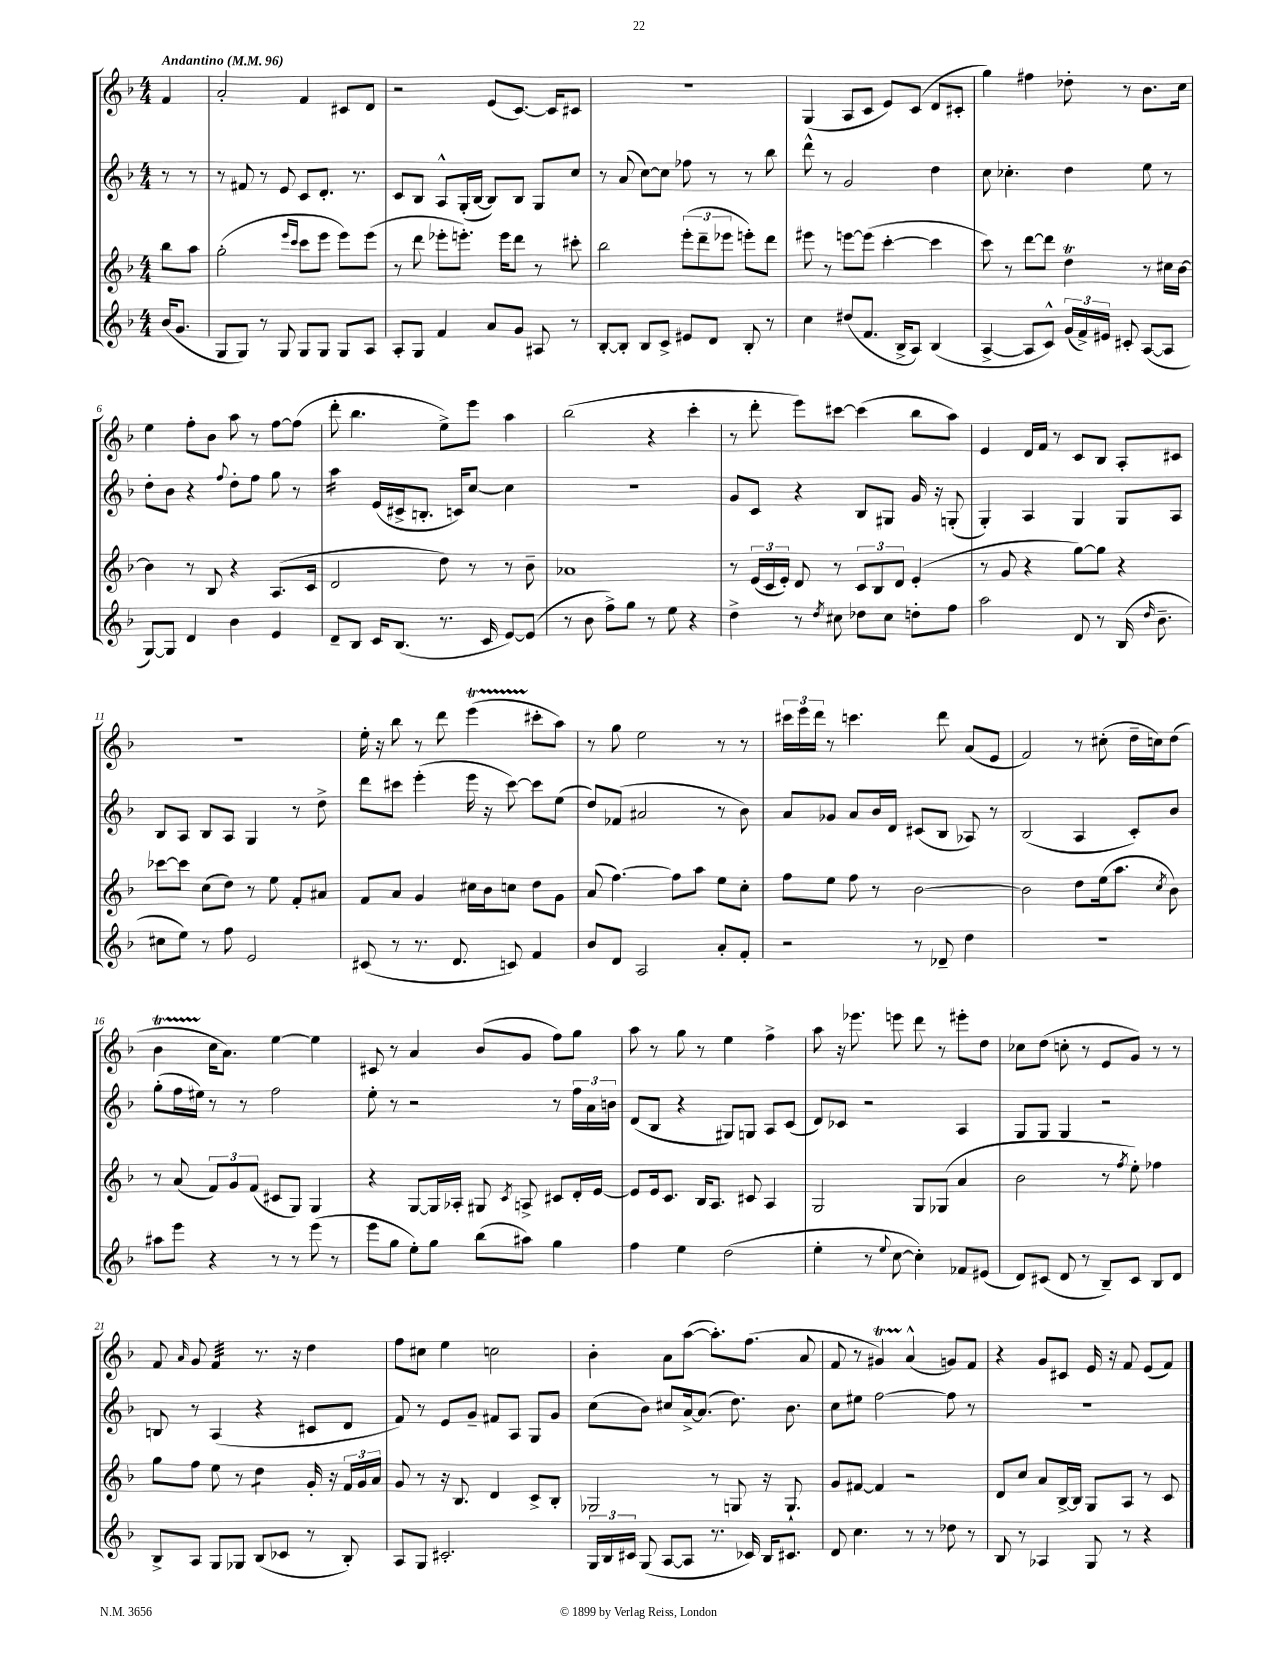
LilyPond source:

<<
\new StaffGroup <<
\new Staff = "s0" {
    \clef treble \key f \major \numericTimeSignature \time 4/4 \partial 4 \tempo "Andantino" 4 = 96
    \autoBeamOff f'4 |
    a'2-. f'4 cis'8[ d'8] |
    r2 e'8[( c'8.]~) c'16[ cis'8] |
    R1 |
    g4( a8[ c'8] e'8[) c'8]( d'8[ cis'8]-. |
    g''4) fis''4 des''8-. r8 bes'8.[ c''16] |
    e''4 f''8[-. bes'8] a''8 r8 f''8[~ f''8]( |
    d'''8-. bes''4. e''8[->) e'''8] a''4 |
    bes''2( r4 c'''4-. |
    r8 d'''8-. e'''8[) cis'''8]~ cis'''4( bes''8[ a''8]) |
    e'4 d'16[ f'16] r8 c'8[ bes8] a8[-. cis'8] |
    R1 |
    e''16-. r16 bes''8 r8 d'''8 e'''4\startTrillSpan( cis'''8[-.\stopTrillSpan a''8]) |
    r8 g''8 e''2 r8 r8 |
    \tuplet 3/2 { cis'''16[ e'''16 d'''16] } r8 c'''4. d'''8 a'8[( e'8] |
    f'2) r8 cis''8-.( d''16[-- c''16) d''8]( |
    bes'4\startTrillSpan c''16[\stopTrillSpan a'8.]) e''4~ e''4 |
    cis'8 r8 a'4 bes'8[( g'8] f''8[) g''8] |
    a''8 r8 g''8 r8 e''4 f''4-> |
    a''8 r16 ees'''8. e'''8 d'''8 r8 eis'''8[-. d''8] |
    ces''8[ d''8]( c''8-. r8 e'8[ g'8]) r8 r8 |
    f'8 \grace { a'16 } g'8 f'4:32 r8. r16 d''4 |
    f''8[ cis''8] e''4 c''2 |
    bes'4-. a'8[ a''8]~( a''8.[-.) f''8.]( a'8 |
    f'8 r8 gis'4\startTrillSpan) a'4-^\stopTrillSpan( g'8[) f'8] |
    r4 g'8[ cis'8] e'16 r16 f'8 e'8[( f'8]) \bar "|." |
}
\new Staff = "s1" {
    \clef treble \key f \major \numericTimeSignature \time 4/4 \partial 4
    \autoBeamOff r8 r8 |
    r8 fis'8 r8 e'8 c'8[ d'8.]-. r8. |
    c'8[ bes8] a8[-^ g16-.( bes16]~ bes8[) bes8] g8[ c''8] |
    r8 a'8( c''8[~) c''8] fes''8 r8 r8 bes''8 |
    d'''8-^ r8 g'2 d''4 |
    c''8 ces''4.-. d''4 e''8 r8 |
    d''8[-. bes'8] r4 \appoggiatura { f''8 } d''8[-. f''8] g''8 r8 |
    a''4:16 e'16[( cis'16-> b8.]-. c'16[) c''8]~ c''4 |
    R1 |
    g'8[ c'8] r4 bes8[ gis8] g'16 r16 g8-.( |
    g4-.) a4 g4 g8[ a8] |
    bes8[ a8] bes8[ a8] g4 r8 d''8-> |
    d'''8[ cis'''8] e'''4-.( e'''16 r16 cis'''8~) cis'''8[ e''8]( |
    d''8[) fes'8]( ais'2 r8 bes'8) |
    a'8[ ges'8] a'8[ bes'16 d'16] cis'8[( bes8] aes8) r8 |
    bes2( a4 c'8[-.) bes'8] |
    g''8[-.( f''16 eis''16]) r8 r8 f''2 |
    e''8-. r8 r2 r8 \tuplet 3/2 { f''16[ a'16 b'16] } |
    d'8[( bes8] r4 gis8[) g8] a8[ c'8]( |
    d'8[) ces'8] r2 a4 |
    g8[ g8] g4 r2 |
    b8 r8 a4( r4 cis'8[ d'8] |
    f'8) r8 e'8[ g'8]-- fis'8[ a8] g8[ g'8] |
    c''8[( bes'8]) cis''8[ a'16~-> a'8.]( d''8.) bes'8. |
    c''8[ eis''8] f''2~ f''8 r8 |
    R1 \bar "|." |
}
\new Staff = "s2" {
    \clef treble \key f \major \numericTimeSignature \time 4/4 \partial 4
    \autoBeamOff bes''8[ a''8] |
    g''2-.( \grace { e'''16[ c'''16] } c'''8[ e'''8] e'''8[) e'''8]( |
    r8 d'''8 ees'''8[-. e'''8.]-.) e'''16[ d'''8] r8 cis'''8-. |
    bes''2 \tuplet 3/2 { e'''8[-.( d'''8-- ees'''8] } e'''8[-.) d'''8] |
    eis'''8 r8 e'''8[~ e'''8]( c'''4~-. c'''4 |
    c'''8) r8 d'''8[~ d'''8] d''4\trill r8 cis''16[ bes'16]~ |
    bes'4 r8 bes8 r4 a8.[( c'16] |
    d'2 d''8) r8 r8 bes'8-- |
    aes'1 |
    r8 \tuplet 3/2 { e'16[( c'16 e'16]-.) } d'8 r8 \tuplet 3/2 { c'8[ bes8 d'8] } e'4-.( |
    r8 g'8 r4 g''8[~) g''8] r4 |
    ces'''8[~ ces'''8] c''8[( d''8]) r8 e''8 f'8[-. ais'8] |
    f'8[ a'8] g'4 cis''16[ bes'16 c''8] d''8[ g'8] |
    a'8( f''4.~) f''8[ a''8] e''8[ c''8]-. |
    f''8[ e''8] f''8 r8 bes'2~ |
    bes'2 d''8[ e''16( a''8.] \acciaccatura { c''8 } bes'8) |
    r8 a'8( \tuplet 3/2 { f'8[) g'8 f'8]( } cis'8[ g8]) g4 |
    r4 g8[~ g16 aes16]-. gis8 \acciaccatura { c'8 } a8-> cis'8[ d'16-. e'16]~ |
    e'8[ e'16 c'8.] bes16[ a8.] cis'8 a4 |
    g2 g8[ ges8]( a'4 |
    bes'2 r8 \acciaccatura { f''8 } e''8-.) fes''4 |
    g''8[ f''8] e''8 r8 d''4:8 g'16-. r16 \tuplet 3/2 { f'16[ g'16 a'16] } |
    g'8 r8 r16 bes8. d'4 c'8[-> bes8]-. |
    ges2 r8 g8 r16 g8.-! |
    g'8[ fis'8]~ fis'4 r2 |
    d'8[ c''8] a'8[ bes16~-> bes16] g8[ a8] r8 c'8 \bar "|." |
}
\new Staff = "s3" {
    \clef treble \key f \major \numericTimeSignature \time 4/4 \partial 4
    \autoBeamOff bes'16[( g'8.] |
    g8[ g8]) r8 g8 g8[ g8] g8[ a8] |
    a8[-. g8] f'4 a'8[ g'8] ais8 r8 |
    bes8[~-. bes8]-. bes8[ c'8]-> eis'8[ d'8] bes8-. r8 |
    c''4 dis''8[( f'8.] bes16[-> a8]) bes4( |
    a4~-> a8[ c'8]-^) \tuplet 3/2 { g'16[( f'16->) eis'16] } cis'8-. a8[~( a8] |
    g8[~) g8] d'4 bes'4 e'4 |
    d'8[-- bes8] c'16[ bes8.]( r8. c'16 e'8[~) e'8]( |
    r8 bes'8 f''8[->) g''8] r8 e''8 r4 |
    d''4-> r8 \acciaccatura { d''8 } cis''8 des''8[ cis''8] d''8[-. f''8] |
    a''2 d'8 r8 bes16( \grace { d''16 } bes'8.-- |
    cis''8[ e''8]) r8 f''8 e'2 |
    cis'8( r8 r8. d'8. c'8) f'4 |
    bes'8[ d'8] a2 a'8[-. f'8]-. |
    r2 r8 des'8-- d''4 |
    R1 |
    ais''8[ e'''8] r4 r8 r8 e'''8( r8 |
    e'''8[ g''8] e''8[-.) g''8] bes''8[( ais''8]) g''4 |
    f''4 e''4 d''2( |
    e''4-. r8 \appoggiatura { e''8 } c''8~ c''4-.) fes'8[ eis'8]( |
    d'8[) cis'8]( d'8 r8 bes8[--) cis'8] bes8[ d'8] |
    bes8[-> a8] g8[ ges8] bes8[( ces'8] r8 bes8-.) |
    a8[ g8] cis'2.-. |
    \tuplet 3/2 { g16[ bes16 cis'16] } g8( a8[~ a8] r8. ces'16) bes16[ cis'8.] |
    d'8 c''4. r8 r8 des''8 r8 |
    bes8 r8 aes4 g8 r8 r4 \bar "|." |
}
>>
>>
